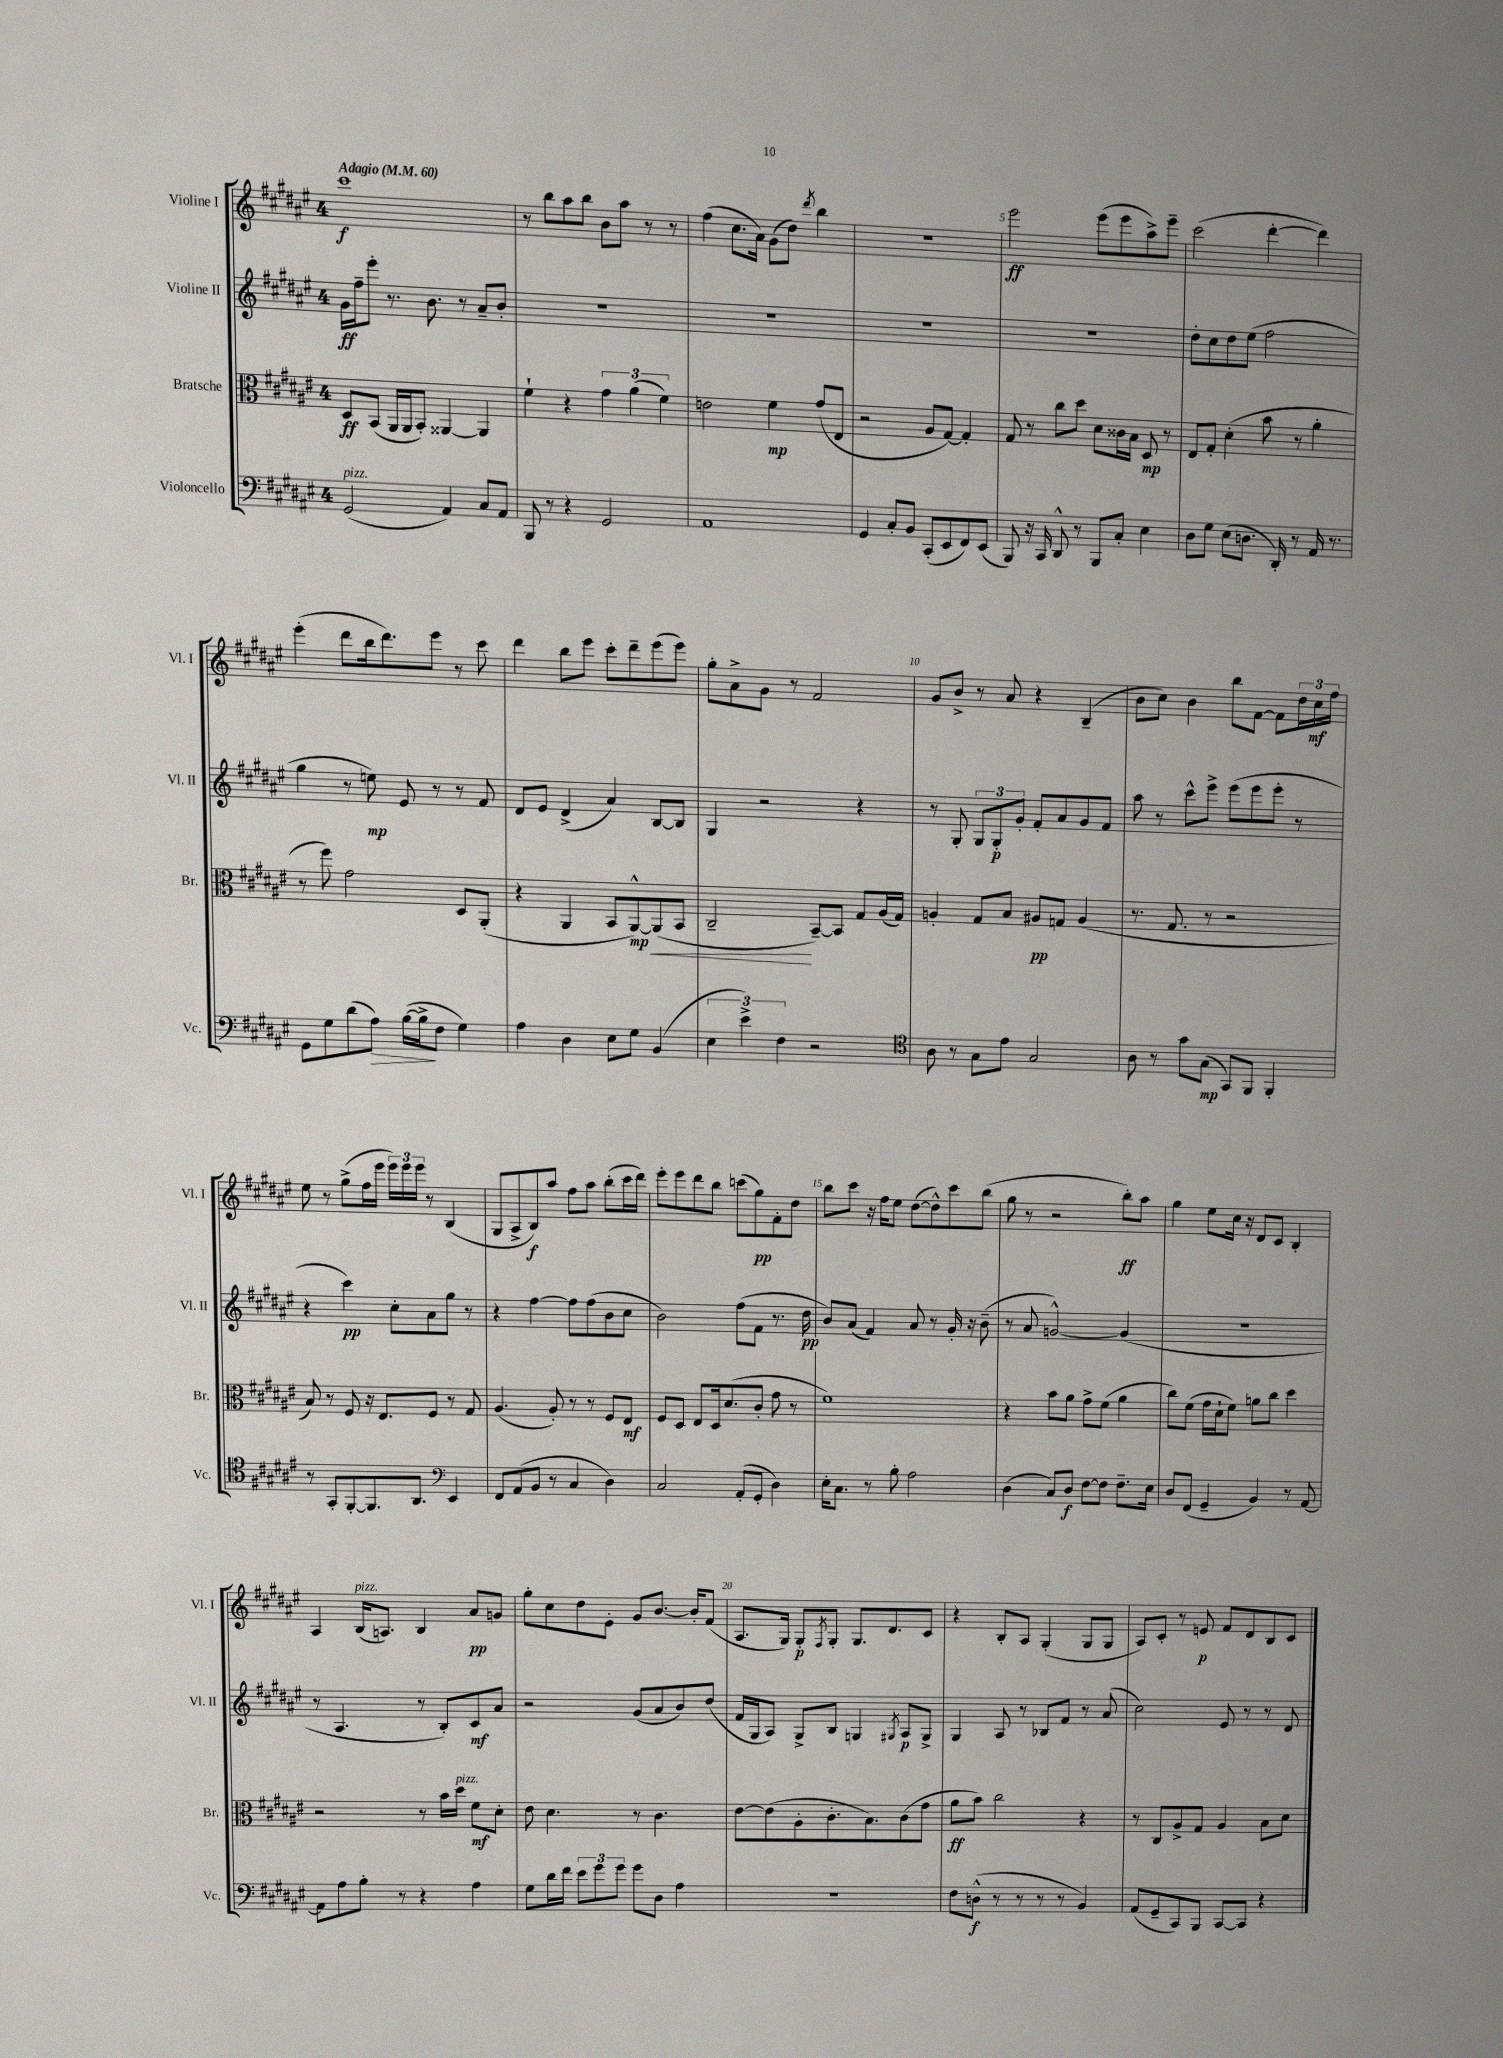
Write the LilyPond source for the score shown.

<<
\new StaffGroup <<
\new Staff = "s0" \with { instrumentName = "Violine I" shortInstrumentName = "Vl. I" } {
    \clef treble \key fis \major \once \override Staff.TimeSignature.style = #'single-digit \time 4/4 \tempo "Adagio" 4 = 60
    cis'''1\f |
    r8 b''8 ais''8 b''8 b'8 ais''8 r8 r8 |
    fis''4( cis''8. ais'16) gis'8( dis''8) \acciaccatura { dis'''8 } b''4 |
    R1 |
    eis'''2\ff eis'''8( eis'''8 ais''8->) eis'''8-- |
    cis'''2( dis'''4~-. dis'''4) |
    eis'''4-.( dis'''8 b''16 dis'''8.) eis'''8 r8 cis'''8 |
    dis'''4 b''8 eis'''8 cis'''8-. dis'''8-- eis'''8( eis'''8) |
    gis''8-. ais'8-> gis'8 r8 fis'2 |
    gis'8 b'8-> r8 ais'8 r4 b4--( |
    b'8 cis''8) b'4 b''8 fis'8~ fis'8 \tuplet 3/2 { dis''16 cis''16\mf fis''16 } |
    eis''8 r8 gis''8->( fis''16 eis'''16 \tuplet 3/2 { eis'''16) eis'''16 eis'''16 } r8 b4( |
    gis8 ais8-> b8\f) ais''8 fis''8 ais''8 b''8-.( cis'''16 dis'''16) |
    eis'''8-. eis'''8 dis'''8 b''8 c'''8( gis''8\pp) fis'8-. dis''8 |
    b''8 cis'''8 r16 fis''16 eis''8 dis''8~( dis''8-^) cis'''8 b''8( |
    gis''8 r8 r2 b''8-.\ff) ais''8 |
    gis''4 eis''8 cis''16 r16 dis'8 cis'8 b4-. |
    ais4 b16^\markup { \italic "pizz." }( a8.) b4 ais'8\pp g'8 |
    gis''8-. cis''8 dis''8 eis'8-. gis'8 b'8.~ b'16-. fis'8( |
    ais8. gis16) gis8-.\p \acciaccatura { fis8 } gis8-. gis8. dis'8. cis'8 |
    r4 b8-. ais8 gis4-.( gis8 gis8 |
    ais8) cis'8-. r8 e'8\p fis'8 dis'8 b8 cis'8 \bar "|." |
}
\new Staff = "s1" \with { instrumentName = "Violine II" shortInstrumentName = "Vl. II" } {
    \clef treble \key fis \major \once \override Staff.TimeSignature.style = #'single-digit \time 4/4
    gis'16\ff fis''16-- eis'''8-. r8. b'8. r8 ais'8-- b'8-. |
    R1 |
    R1 |
    R1 |
    R1 |
    dis''8-. cis''8 dis''8 eis''8( fis''2 |
    gis''4 r8 e''8\mp) eis'8 r8 r8 fis'8 |
    dis'8 eis'8 dis'4->( ais'4) b8~ b8 |
    gis4 r2 r4 |
    r8 gis8-. \tuplet 3/2 { gis8 gis8-.\p gis'8-. } fis'8-. ais'8 gis'8 fis'8 |
    ais''8 r8 cis'''8-^ eis'''8-> eis'''8( eis'''8 eis'''8-. r8 |
    r4 cis'''4\pp) cis''8-. ais'8 gis''8 r8 |
    r4 fis''4~ fis''8 fis''8( b'8 cis''8 |
    b'2) fis''8( fis'8 r8. dis''16\pp |
    b'8) ais'8( fis'4) ais'8 r8 gis'16-. r16 b'8--( |
    r8 ais'8 g'2~-^) g'4( |
    R1 |
    r8 ais4. r8 b8-.) cis'8\mf ais'8 |
    r2 gis'8( ais'8 b'8) dis''8( |
    fis'16 gis16 ais8) gis8-> b8 g4 \acciaccatura { gis8 } ais8\p gis8-> |
    gis4 ais8 r8 bes8 fis'8 r8 ais'8( |
    cis''2) eis'8 r8 r8 dis'8 \bar "|." |
}
\new Staff = "s2" \with { instrumentName = "Bratsche" shortInstrumentName = "Br." } {
    \clef alto \key fis \major \once \override Staff.TimeSignature.style = #'single-digit \time 4/4
    dis8\ff b,8( ais,16 ais,16 b,8-.) aisis,4~ aisis,4 |
    fis'4-! r4 \tuplet 3/2 { gis'4 ais'4( fis'4) } |
    e'2 fis'4\mp gis'8( eis8 |
    r2 ais8 gis8~) gis4-. |
    gis8 r8 cis''8 dis''8 dis'8 cisis'16 b16 dis8\mp r8 |
    eis8 gis8-. dis'4-.( b'8 r8 ais'4-. |
    r8 fis''8) gis'2 dis8 ais,8-.( |
    r4 ais,4 b,8 ais,8~-^\mp\<) ais,8( b,8 |
    cis2--\! b,8~--) b,8 gis8 ais16( gis16) |
    a4-. gis8 b8 ais8\pp g8 ais4( |
    r8. gis8. r8 r2 |
    b8) r8 fis8 r16 eis8. fis8 r8 gis8 |
    ais4.( ais8-.) r8 r8 fis8 eis8\mf |
    fis8 dis8 eis8 dis16 dis'8.( cis'8-. gis'8 r8 |
    fis'1) |
    r4 b'8 ais'8 gis'8-> fis'8( ais'4 |
    cis''8) fis'8( gis'16 dis'16-! fis'8) a'8 cis''8 dis''4 |
    r2 r8 b'16 dis''16^\markup { \italic "pizz." } fis'8\mf dis'8-. |
    eis'8 dis'4. r8 cis'4. |
    eis'8~ eis'8( ais8-. cis'8.-. b8.) cis'8( gis'8 |
    ais'8\ff b'8) cis''2 r4 |
    r8 cis8 ais8-> gis8 ais4 b8 dis'8 \bar "|." |
}
\new Staff = "s3" \with { instrumentName = "Violoncello" shortInstrumentName = "Vc." } {
    \clef bass \key fis \major \once \override Staff.TimeSignature.style = #'single-digit \time 4/4
    gis,2^\markup { \italic "pizz." }( ais,4) cis8 ais,8 |
    b,,8 r8 r4 gis,2 |
    ais,1 |
    gis,4 cis8-. b,8 cis,8-.( eis,8 fis,8) eis,8( |
    b,,8) r16 cis,16 dis,8-^ r8 b,,8 cis8-. eis4 |
    dis8 gis8 eis8( d8. dis,16-.) r8 ais,16 r8. |
    gis,8 gis8 dis'8( ais8\>) b16~( b16->\! fis8 gis4) |
    ais4 dis4 eis8 gis8 b,4( |
    \tuplet 3/2 { eis4 eis'4->) fis4 } r2 |
    \clef tenor ais8 r8 gis8 eis'8 gis2 |
    ais8 r8 gis'8 gis8\mp( gis,8) fis,8 fis,4-. |
    r8 gis,8-. fis,8~-. fis,8. ais,8. \clef bass eis,4 |
    fis,8 ais,8( b,8 r8 cis4 dis4) |
    cis2 ais,8-.( gis,8-. dis4) |
    eis16-. cis8. r8 b8-. ais2 |
    dis4( cis8) dis8\f fis8~ fis8 fis8.-- eis16 |
    dis8 fis,8( gis,4-- b,4) r8 ais,8~ |
    ais,8 ais8 b8-. r8 r4 ais4 |
    gis8 dis'16 fis'16 \tuplet 3/2 { eis'8 gis'8 gis'8 } gis'8 dis8 ais4 |
    R1 |
    fis8 d8-^\f( r8 r8 r8 r8 b,4) |
    ais,8( gis,8-- cis,8) b,,8 cis,8~ cis,8 r4 \bar "|." |
}
>>
>>
\layout { \context { \Score \override BarNumber.break-visibility = ##(#f #t #t) barNumberVisibility = #(every-nth-bar-number-visible 5) } }
